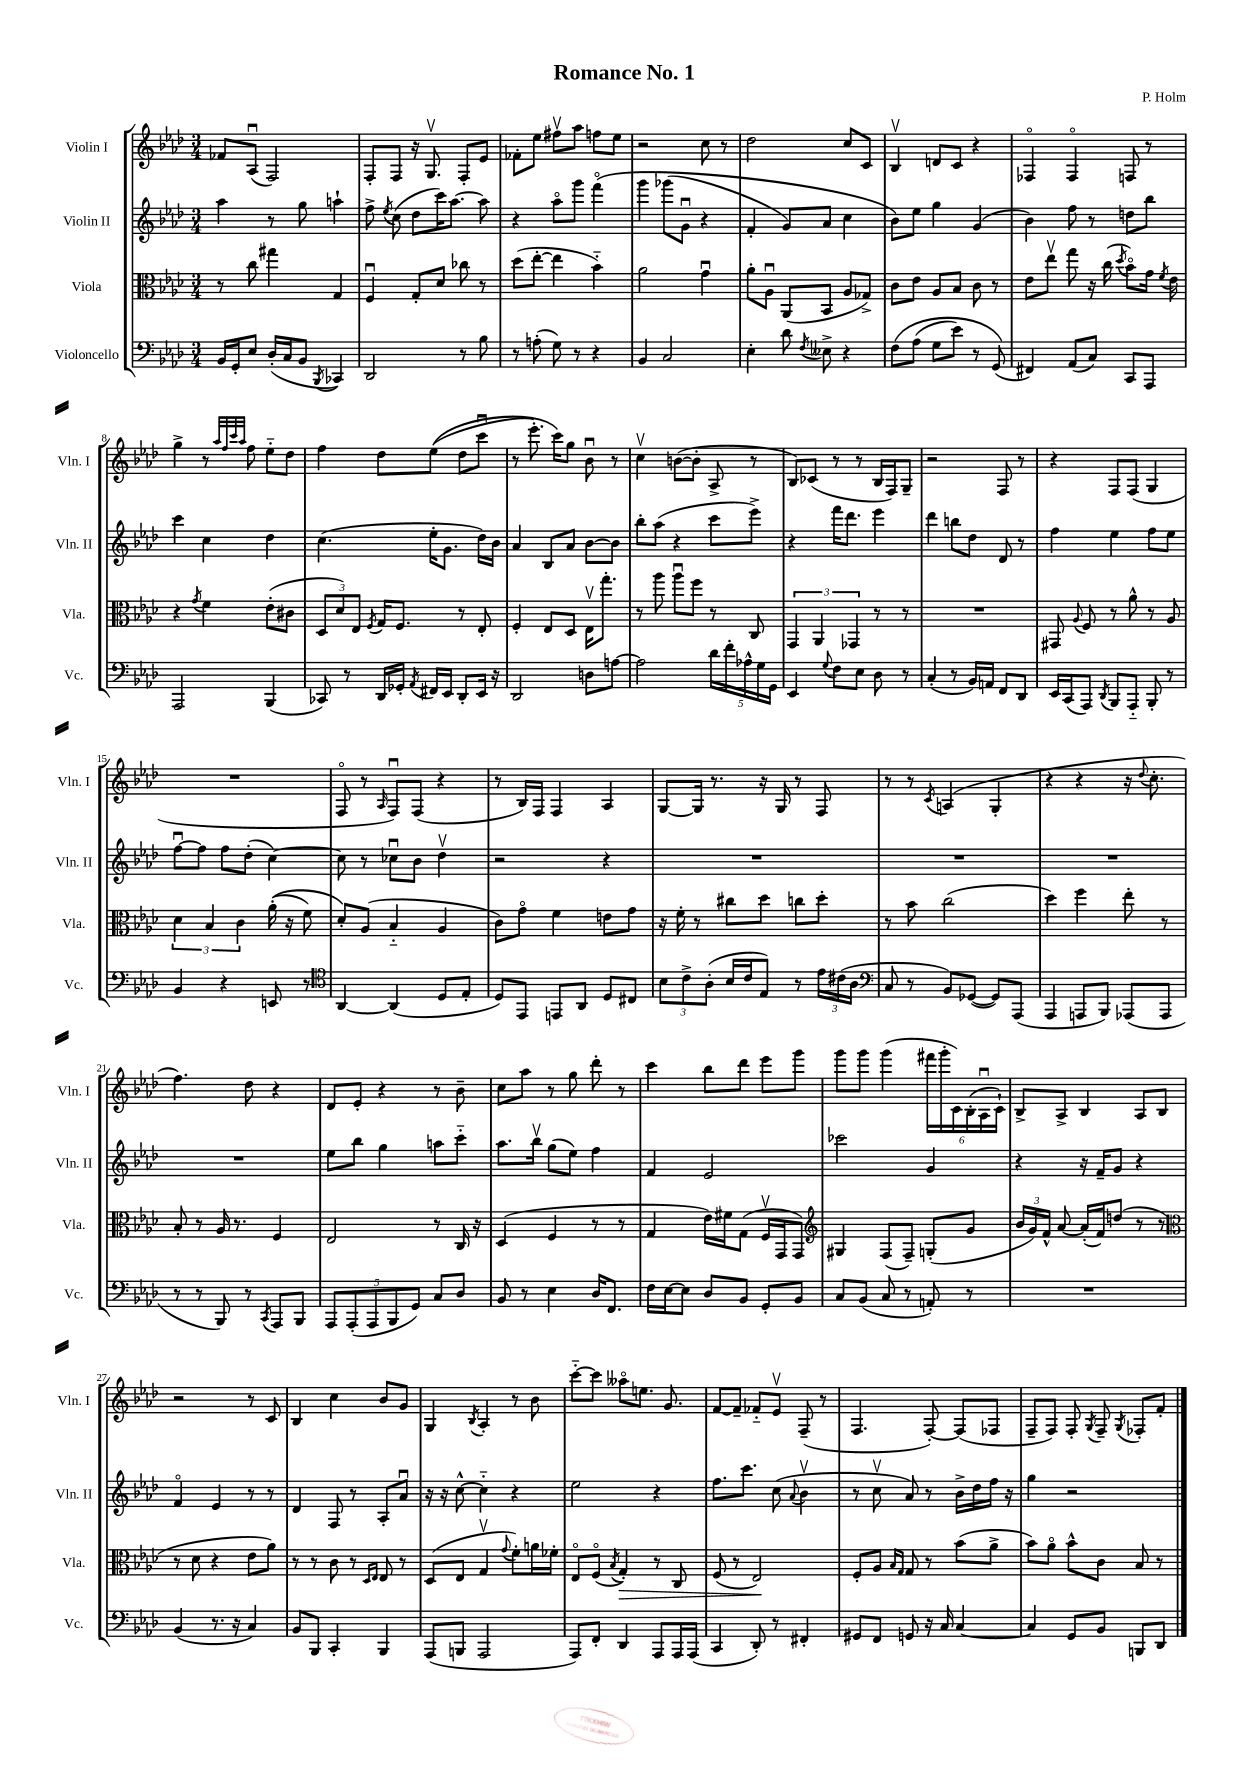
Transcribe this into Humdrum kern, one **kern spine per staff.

**kern	**kern	**kern	**kern
*staff4	*staff3	*staff2	*staff1
*clefF4	*clefC3	*clefG2	*clefG2
*k[b-e-a-d-]	*k[b-e-a-d-]	*k[b-e-a-d-]	*k[b-e-a-d-]
*M3/4	*M3/4	*M3/4	*M3/4
16BB-/LL	8r	4aa-\	8f-/L
16GG'/J	.	.	.
8E-/J	8cc\	.	(8A-u/J
(16D-'/LL	4gg#\	8r	2F/)
16C/J	.	.	.
8BB-/J	.	8gg\	.
8qBBB-/	.	.	.
4CC-/)	4G/	4aa`\	.
=	=	=	=
2DD-/	4Fu/	8ff^\	8F'/L
.	.	8qee-/	.
.	.	(8cc\	8F/J
.	8G'/L	8dd-\L	16r
.	.	.	8.Gv/
.	8d-/J	16ccc\K)	.
.	.	[8.aa-\J	.
8r	8cc-\	.	8F'/L
8B-\	8r	8aa-\]	8e-/J
=	=	=	=
8r	(8dd-\L	4r	8f-'\L
(8A'\	[8ee-'\J	.	8ee-\J
8G\)	4ee-\]	8aa-o\L	8ff#v\L
8r	.	8ggg\J	8aa-\J
4r	4b-'~\)	&(4fffo\	8ff\L
.	.	.	8ee-\J
=	=	=	=
4BB-/	2a-\	4ggg\	2r
2C/	.	(8ggg-\L	.
.	.	8gu\J	.
.	4gu\	4r	8cc\
.	.	.	8r
=	=	=	=
4E-'\	8a-'\L	4f'/	2dd-\
.	8A-u\J	.	.
8d-\	(8AA-/L	8g/L)	.
8qF/	.	.	.
8E--^\	8BB-/J	8a-/J	.
4r	8A-/L	4cc\	8cc/L
.	8G-^/J)	.	8c/J
=	=	=	=
&(8F\L	8c\L	8b-\L&)	4B-v/
(8A-\J	8e-\J	8ee-\J	.
8G\L	8A-/L	4gg\	8d/L
8e-\J)	8B-/J	.	8c/J
8r	8c\	(4g/	4r
(8GG/&)	8r	.	.
=	=	=	=
4FF#/)	8e-\L	4b-\)	4F-o/
.	8ee-v\J	.	.
(8AA-/L	8gg\	8ff\	4F-o/
8C/J)	16r	8r	.
.	(16cc\	.	.
.	8qdd-/	.	.
8CC/L	8b-o\L)	8dd\L	8F/
8AAA-/J	16g\Jk	8bb-\J	8r
.	8qf/	.	.
.	16e-\	.	.
=	=	=	=
2AAA-/	4r	4ccc\	4gg^\
.	8qg/	.	.
.	4f\	4cc\	8r
.	.	.	32qqaa-/LLL
.	.	.	32qqff/
.	.	.	32qqccc/
.	.	.	32qqaa-/JJJ
.	.	.	8ff\
(4BBB-/	(8e-'\L	4dd-\	8ee-'~\L
.	8c#\J	.	8dd-\J
=	=	=	=
8CC-/)	12D-/L	(4.cc\	4ff\
.	12d-/)	.	.
8r	.	.	.
.	12E-/J	.	.
.	8qF/	.	.
16DD-/LL	16G/LK	.	8dd-\L
16GG-'/JJ	8.F/J	.	.
8qAA-/	.	.	.
16FF#/LL	.	16ee-'\LK	&((8ee-\J
16EE-/JJ	.	8.g\J	.
8DD-'/L	8r	.	8dd-\L
16EE-/Jk	8E-'/	16dd-\LL)	8cccu\J
16r	.	16b-\JJ	.
=	=	=	=
2DD-/	4F'/	4a-/	8r
.	.	.	8.eee-'\)
.	8E-/L	8B-/L	.
.	.	.	16ccc\LK&)
.	8D-/J	8a-/J	8gg\J
8D\L	16E-v\LK	[8b-\L	8b-u\
.	8.gg'\J	.	.
[8A\J	.	8b-\]J	8r
=	=	=	=
2A\]	8r	8bb-'\L	4ccv\
.	8aa-\	(8aa-\J	.
.	8aa-u\L	4r	([8b\L
.	8ff\J	.	8b'\]J
20d-\LL	8r	8ccc\L	8A-^/
20f'\	.	.	.
20A-^^\	.	.	.
.	8C/	8eee-^\J)	8r
20G\	.	.	.
20GG\JJ	.	.	.
=	=	=	=
4EE-/	6GG/	4r	8B-/L)
.	.	.	(8c-/J
.	6AA-/	.	.
8qqG/	.	.	.
8F\L	.	16fff\LK	8r
.	.	8.ddd-\J	.
.	6GG-/	.	.
8E-\J	.	.	8r
8D-\	8r	4eee-\	16B-/LL
.	.	.	16F/J)
8r	8r	.	8G~/J
=	=	=	=
(4C'/	2.r	4ddd-\	2r
8r	.	8bb\L	.
16BB-/LL)	.	8dd-\J	.
16AA/JJ	.	.	.
8FF/L	.	8d-/	8F/
8DD-/J	.	8r	8r
=	=	=	=
16EE-/LL	8GG#/	4ff\	4r
(16CC/J	.	.	.
.	8qqA-/	.	.
8AAA-/J)	8F/	.	.
8qDD-/	.	.	.
8BBB-/L	8r	4ee-\	8F/L
8AAA-'~/J	8a-^^\	.	(8F/J
8BBB-'/	8r	8ff\L	4G/
8r	8A-/	8ee-\J	.
=	=	=	=
4BB-/	6d-\	[8ffu\L	2.r
.	.	8ff\]J	.
.	6B-/	.	.
4r	.	8ff\L	.
.	6c\	.	.
.	.	(8dd-'\J	.
8EE/	&((16a-'\	[4cc\)	.
.	16r	.	.
8r	8f\)	.	.
=	=	=	=
*clefC4	*	*	*
[4AA-/	8d-'/L&)	8cc\]	8Fo/
.	(8A-/J	8r	8r
.	.	.	16qqA-/
(4AA-/]	4B-'~/	8cc-u\L	8Fu/L)
.	.	8b-\J	(8F/J
8D-/L	4A-/	4dd-v\	4r
8E-'/J	.	.	.
=	=	=	=
8D-/L)	8c\L)	2r	8r
8EE-/J	8go\J	.	16B-/LL)
.	.	.	16F/JJ
8EE/L	4f\	.	4F/
8AA-/J	.	.	.
8D-/L	8e\L	4r	4A-/
8C#/J	8g\J	.	.
=	=	=	=
12B-\L	16r	2.r	[8G/L
.	16f'\	.	.
12c^\	.	.	.
.	8r	.	16G/]Jk
(12A-'\J	.	.	.
.	.	.	8.r
16B-/LL	8cc#\L	.	.
16c/J	.	.	.
8E-/J)	8dd-\J	.	16r
.	.	.	16G/
8r	8cc\L	.	8r
24e-\LL	8dd-'\J	.	8F/
(24c#\	.	.	.
24A-\JJ	.	.	.
=	=	=	=
*clefF4	*	*	*
8C/	8r	2.r	8r
8r	8b-\	.	8r
.	.	.	8qc/
8BB-/L)	(2cc\	.	(4A/
([8GG-/J	.	.	.
8GG-/]L)	.	.	4G'/
(8AAA-/J	.	.	.
=	=	=	=
4AAA-/	4dd-\)	2.r	4r
8AAA/L	4ff\	.	4r
8BBB-/J)	.	.	.
(8AAA-/L	8ee-'\	.	16r
.	.	.	8qqdd-/
.	.	.	8.cc'\
8AAA-/J	8r	.	.
=	=	=	=
8r	8B-'/	2.r	4.ff\)
8r	8r	.	.
8BBB-/)	16A-/	.	.
.	8.r	.	.
8r	.	.	8dd-\
8qCC/	.	.	.
8AAA-/L	4F/	.	4r
8BBB-/J	.	.	.
=	=	=	=
10AAA-/L	2E-/	8ee-\L	8d-/L
(10AAA-'/	.	.	.
.	.	8bb-\J	8e-'/J
10AAA-/	.	.	.
.	.	4gg\	4r
10BBB-/	.	.	.
10GG/J)	.	.	.
8C/L	8r	8aa\L	8r
8D-/J	16C/	8ccc'~\J	8b-~\
.	16r	.	.
=	=	=	=
8BB-/	(4D-/	8.aa-\L	8cc\L
8r	.	.	8aa-\J
.	.	16bb-v\Jk	.
4E-\	4F/	(8gg\L	8r
.	.	8ee-\J)	8gg\
16D-/LK	8r	4ff\	8ddd-'\
8.FF/J	.	.	.
.	8r	.	8r
=	=	=	=
16F\LL	4G/	4f/	4ccc\
[16E-\J	.	.	.
8E-\]J	.	.	.
8D-/L	16e-\LL)	2e-/	8bb-\L
.	16f#\J	.	.
8BB-/J	(8G\J	.	8ddd-\J
8GG'/L	16Fv/LL	.	8eee-\L
.	16GG/J	.	.
8BB-/J	8GG/J)	.	8ggg\J
=	=	=	=
*	*clefG2	*	*
8C/L	4G#/	2ccc-\	8ggg\L
(8BB-/J	.	.	8ggg\J
8C/	(8F/L	.	(4ggg\
8r	8F~/J)	.	.
8AA'/)	(8G'/L	4g/	24fff#\LL
.	.	.	24ggg'\
.	.	.	24c\)
8r	8g/J	.	(24B-'\
.	.	.	24A-u\
.	.	.	24c`\JJ)
=	=	=	=
2.r	24b-/LL	4r	8B-^/L
.	24g/)	.	.
.	24f^^/JJ	.	.
.	[8a-/	.	8A-^/J
.	(16a-'/]LL	16r	4B-/
.	16f/J)	16f~/LK	.
.	(8dd/J	8g/J	.
.	8r	4r	8A-/L
.	8r	.	8B-/J
=	=	=	=
*	*clefC3	*	*
(4BB-/	8r	4fo/	2r
.	8d-\	.	.
8.r	4r	4e-/	.
16r	.	.	.
4C/)	8e-\L	8r	8r
.	8a-\J)	8r	8c/
=	=	=	=
8BB-/L	8r	4d-/	4B-/
8BBB-/J	8r	.	.
4CC'/	8c\	8F/	4cc\
.	8r	8r	.
.	16qqD-/LL	.	.
.	16qqE-/JJ	.	.
4BBB-/	8E-/	8A-'/L	8b-/L
.	8r	8a-u/J	8g/J
=	=	=	=
(8AAA-/L	(8D-/L	16r	4G/
.	.	16r	.
8BBB/J	8E-/J	[8cc^^\	.
.	.	.	8qB-/
2AAA-/	4Gv/	4cc'~\]	4A-'/
.	8qqg/	.	.
.	8f'\L)	4r	8r
.	16a\L	.	8b-\
.	16f-'\JJ	.	.
=	=	=	=
8AAA-/L)	8E-o/L	2ee-\	[8ccc'~\L
8FF'/J	(8Fo/J	.	8ccc\]J
.	8qB-/	.	.
4DD-/	4G'/)	.	8aa--o\L
.	.	.	8.ee\J
8AAA-/L	8r	4r	.
.	.	.	8.g/
16AAA-/L	8C/	.	.
(16AAA-/JJ	.	.	.
=	=	=	=
4CC/	(8F/	8.ff\L	[8f/L
.	8r	.	8f~/]J
.	.	8.ccc\J	.
8DD-'/)	2E-/)	.	8f-'~/L
8r	.	(8cc\	8e-v/J
.	.	8qqa-/	.
4FF#'/	.	4b-v\	(8F~/
.	.	.	8r
=	=	=	=
8GG#/L	8F'/L	8r	4.F/
8FF/J	8A-/J	8ccv\	.
.	16qqB-/LL	.	.
.	16qqG/JJ	.	.
8GG/	8G/	8a-/)	.
16r	8r	8r	[8F'/)
16C/	.	.	.
[4C/	(8b-\L	16b-^\LL	(8F/]L
.	.	16dd-\	.
.	8a-^\J	16ff\JJ	8F-/J
.	.	16r	.
=	=	=	=
4C/]	8b-\L)	4gg\	8F~/L
.	8a-o\J	.	8F/J)
8GG/L	8b-^^\L	2r	8F'/
.	.	.	8qG/
8BB-/J	8c\J	.	8F~/
.	.	.	8qG/
8BBB/L	8B-/	.	8F-'/L
8DD-/J	8r	.	8f'/J
==	==	==	==
*-	*-	*-	*-
